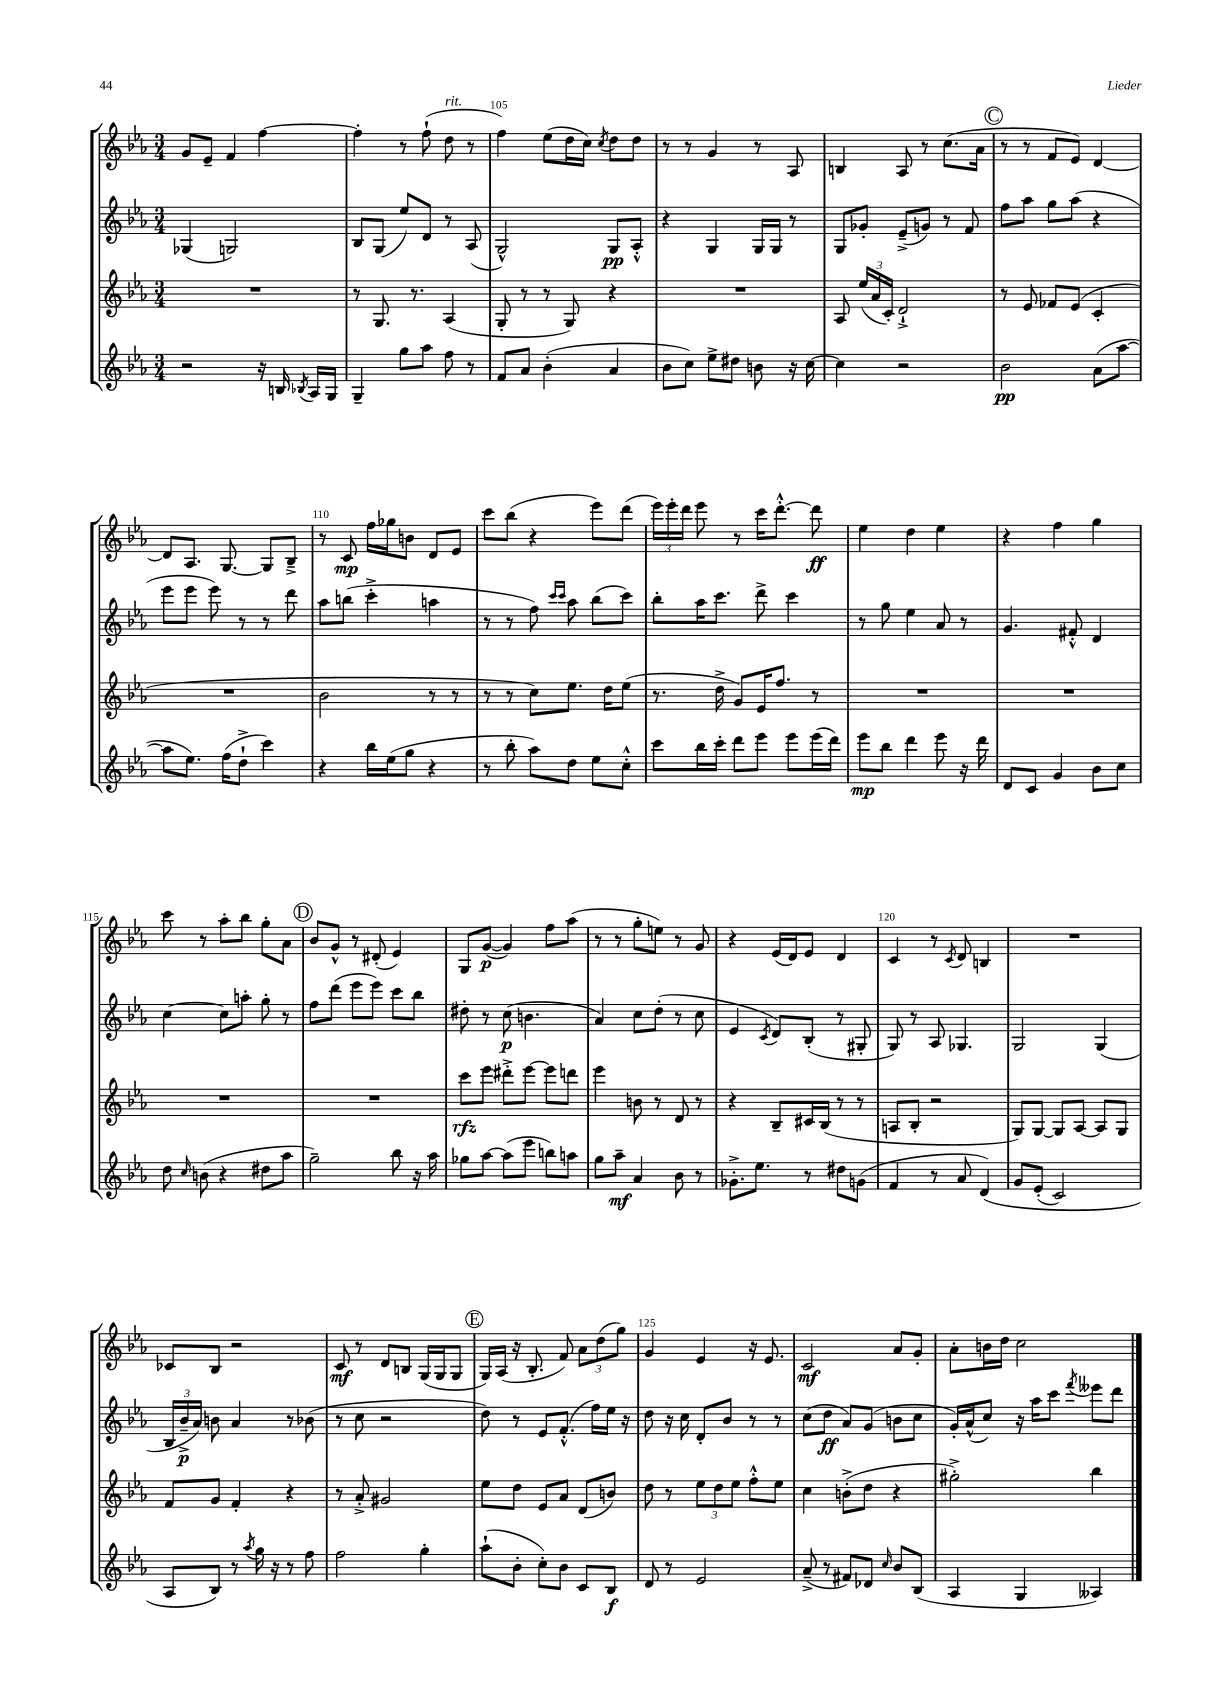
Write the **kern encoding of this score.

**kern	**kern	**kern	**kern
*staff4	*staff3	*staff2	*staff1
*clefG2	*clefG2	*clefG2	*clefG2
*k[b-e-a-]	*k[b-e-a-]	*k[b-e-a-]	*k[b-e-a-]
*M3/4	*M3/4	*M3/4	*M3/4
2r	2.r	(4G-	8g
.	.	.	8e-~
.	.	2G)	4f
16r	.	.	[4ff
16B	.	.	.
8qB-	.	.	.
16A-	.	.	.
16G	.	.	.
=	=	=	=
4G~	8r	8B-	4ff']
.	8.G	(8G	.
8gg	.	8ee-)	8r
.	8.r	.	.
8aa-	.	8d	(8ff`
8ff	(4A-	8r	8dd
8r	.	(8A-	8r
=	=	=	=
8f	8G'	2G^^)	4ff)
8a-	8r	.	.
(4b-'	8r	.	(8ee-
.	8G)	.	16dd
.	.	.	16cc)
.	.	.	8qcc
4a-	4r	8G	8dd
.	.	8A-'^^	8dd
=	=	=	=
8b-	2.r	4r	8r
8cc)	.	.	8r
8ee-^	.	4G	4g
8dd#	.	.	.
8b	.	16G	8r
.	.	16G	.
16r	.	8r	8A-
[16cc	.	.	.
=	=	=	=
4cc]	8A-	8G	4B
.	(24ee-	8g-'	.
.	24a-	.	.
.	24c')	.	.
2r	2d`^	(8e-~^	8A-
.	.	8g)	8r
.	.	8r	(8.cc
.	.	8f	.
.	.	.	16a-
=	=	=	=
2b-	8r	8ff	8r
.	8e-	8aa-	8r
.	8f-	8gg	8f
.	(8e-	(8aa-	8e-)
(8a-	4c'	4r	[4d
[8aa-	.	.	.
=	=	=	=
8aa-]	2.r	8eee-	8d]
8.ee-)	.	8eee-	8.A-
.	.	8eee-)	.
(16ff	.	.	[8.G
8dd`^	.	8r	.
4ccc)	.	8r	8G]
.	.	8ddd	8B-~^
=	=	=	=
4r	2b-	8aa-	8r
.	.	(8bb	8c
16bb-	.	4ccc'^	16ff
(16ee-	.	.	16gg-
8gg	.	.	8b
4r	8r	4aa	8d
.	8r	.	8e-
=	=	=	=
8r	8r	8r	8ccc
8bb-'	8r	8r	(8bb-
8aa-)	8cc)	8ff)	4r
.	.	16qqccc	.
.	.	16qqccc	.
8dd	8.ee-	8aa-	.
8ee-	.	(8bb-	8eee-)
.	16dd	.	.
8cc'^^	(8ee-	8ccc)	(8ddd
=	=	=	=
8ccc	8.r	8bb-'	24eee-)
.	.	.	24eee-'
.	.	.	24ddd
16bb-	.	16aa-	8eee-
16ccc'	16dd^	8.ccc	.
8ddd	8g)	.	8r
8eee-	16e-	8ddd^	16ccc
.	8.ff	.	[8.ddd'^^
8eee-	.	4ccc	.
(16eee-	8r	.	8ddd]
16ddd)	.	.	.
=	=	=	=
8eee-	2.r	8r	4ee-
8bb-	.	8gg	.
4ddd	.	4ee-	4dd
8eee-	.	8a-	4ee-
16r	.	8r	.
16ddd	.	.	.
=	=	=	=
8d	2.r	4.g	4r
8c	.	.	.
4g	.	.	4ff
.	.	8f#'^^	.
8b-	.	4d	4gg
8cc	.	.	.
=	=	=	=
8dd	2.r	[4cc	8ccc
16qqcc	.	.	.
(8b	.	.	8r
4r	.	8cc]	8aa-'
.	.	8aa'	8bb-
8dd#	.	8gg'	8gg'
8aa-	.	8r	8a-
=	=	=	=
2gg~)	2.r	8ff	8b-
.	.	(8ddd	8g^^
.	.	8eee-	8r
.	.	8eee-)	(8d#'
8bb-	.	8ccc	4e-)
16r	.	8bb-	.
16aa-	.	.	.
=	=	=	=
8gg-	8ccc	8dd#'	8G
[8aa-	8eee-	8r	([8g
(8aa-]	8ddd#'^	(8cc	4g])
8eee-	[8eee-	4.b	.
8bb)	8eee-]	.	8ff
8aa	8ddd	.	(8aa-
=	=	=	=
8gg	4eee-	4a-)	8r
8aa-~	.	.	8r
4a-	8b	8cc	8gg'
.	8r	(8dd'	8ee)
8b-	8d	8r	8r
8r	8r	8cc	8g
=	=	=	=
8.g-'^	4r	4e-	4r
8.ee-	.	.	.
.	.	8qc	.
.	8B-~	8d)	(16e-
.	.	.	16d)
8r	16c#	(8B-'	8e-
.	(16B-	.	.
8dd#	8r	8r	4d
(8g	8r	8G#'	.
=	=	=	=
4f	8A	8G)	4c
.	8B-'	8r	.
8r	2r	8A-	8r
.	.	.	8qc
8a-	.	4.G-	8d
&(4d)	.	.	4B
=	=	=	=
8g	8G)	2G	2.r
(8e-'	[8G	.	.
2c)	8G]	.	.
.	[8A-	.	.
.	8A-]	(4G	.
.	8G	.	.
=	=	=	=
8A-	8f	24B-	8c-
.	.	24b-~^	.
.	.	24a-)	.
8B-&)	8g	8b	8B-
8r	4f'	4a-	2r
8qaa-	.	.	.
16gg	.	.	.
16r	.	.	.
8r	4r	8r	.
8ff	.	(8b-	.
=	=	=	=
2ff	8r	8r	8c
.	8a-'^	8cc	8r
.	2g#	2r	8d
.	.	.	8B
4gg'	.	.	(16G
.	.	.	16G
.	.	.	8G
=	=	=	=
(8aa-`	8ee-	8dd)	16G)
.	.	.	(16A-
8b-'	8dd	8r	16r
.	.	.	8.B-'
8cc')	8e-	8e-	.
8b-	8a-	(8.f'^^	8f)
8c	(8d	.	12a-
.	.	16ff)	.
.	.	.	(12dd
8B-	8b)	16ee-	.
.	.	.	12gg)
.	.	16r	.
=	=	=	=
8d	8dd	8dd	4g
8r	8r	16r	.
.	.	16cc	.
2e-	12ee-	8d'	4e-
.	12dd	.	.
.	.	8b-	.
.	12ee-	.	.
.	8ff'^^	8r	16r
.	.	.	8.e-
.	8ee-	8r	.
=	=	=	=
(8a-~^	4cc	(8cc	2c
8r	.	8dd	.
8f#)	(8b'^	8a-)	.
8d-	8dd	(8g	.
16qqcc	.	.	.
8b-	4r	8b	8a-
(8B-	.	8cc	8g'
=	=	=	=
4A-	2gg#'^)	16g')	8a-'
.	.	(16a-^^	.
.	.	8cc)	16b
.	.	.	16dd
4G	.	16r	2cc
.	.	16aa-	.
.	.	8ccc	.
.	.	8qfff	.
4A--)	4bb-	8eee--	.
.	.	8ddd	.
==	==	==	==
*-	*-	*-	*-
